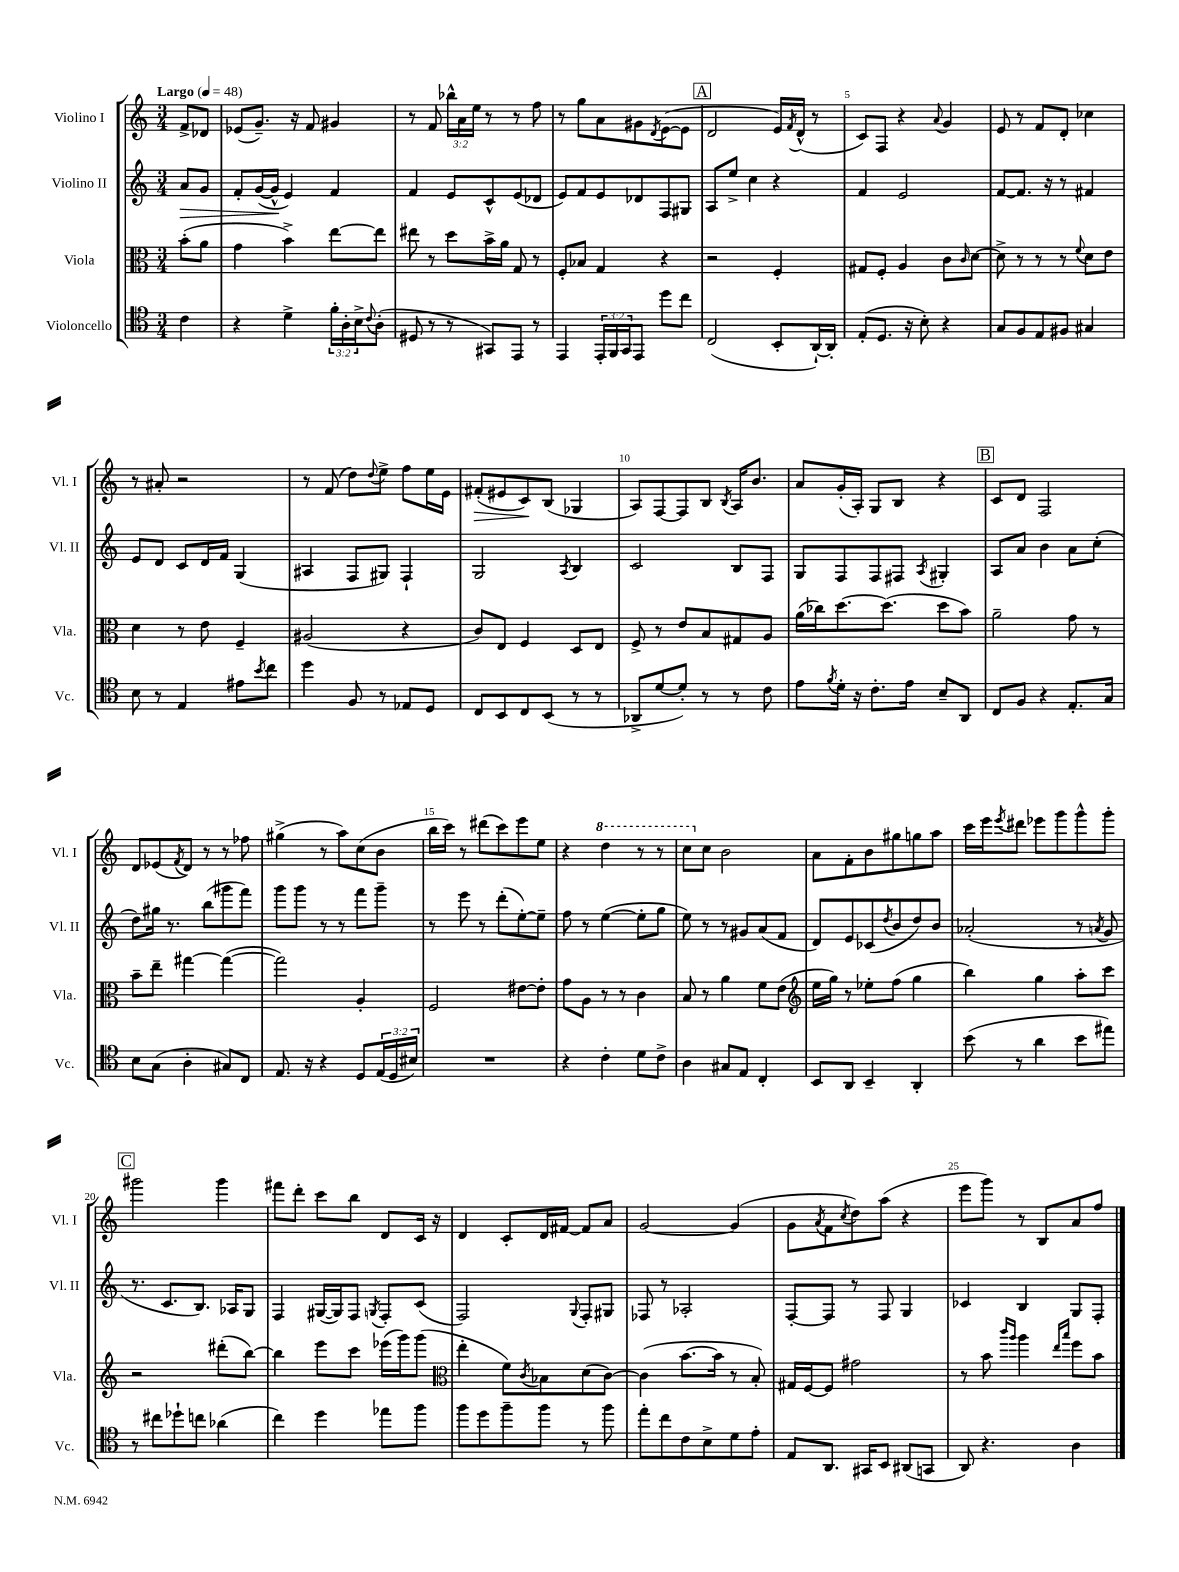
<<
\new StaffGroup <<
\new Staff = "s0" \with { instrumentName = "Violino I" shortInstrumentName = "Vl. I" } {
    \clef treble \key c \major \numericTimeSignature \time 3/4 \override Staff.TupletNumber.text = #tuplet-number::calc-fraction-text \partial 4 \tempo "Largo" 4 = 48
    f'8-> des'8 |
    ees'8( g'8.--) r16 f'8 gis'4 |
    r8 f'8 \tuplet 3/2 { bes''16-^ a'16 e''16 } r8 r8 f''8 |
    r8 g''8 a'8 gis'8 \acciaccatura { d'8 } e'8~( e'8 |
    \mark \markup { \box "A" } d'2 e'16) \acciaccatura { f'8 } d'16-^( r8 |
    c'8) f8 r4 \appoggiatura { a'8 } g'4 |
    e'8 r8 f'8 d'8-. ces''4 |
    r8 ais'8-. r2 |
    r8 f'8( d''8) \appoggiatura { d''8 } e''8-> f''8 e''16 e'16 |
    fis'8-.\>( eis'8 c'8\!) b8( ges4 |
    a8) f8~ f8 b8 \acciaccatura { b8 } a16 b'8. |
    a'8 g'16-.( a16-.) g8 b8 r4 |
    \mark \markup { \box "B" } c'8 d'8 f2 |
    d'8 ees'8( \acciaccatura { f'8 } d'8) r8 r8 fes''8 |
    gis''4->( r8 a''8) c''8( b'8 |
    b''16 c'''16) r8 dis'''8( c'''8) e'''8 e''8 |
    r4 \ottava #1 d'''4 r8 r8 |
    c'''8 \ottava #0 c''8 b'2 |
    a'8 f'8-. b'8 gis''8 g''8 a''8 |
    c'''16 e'''16 \acciaccatura { e'''8 } dis'''8 ees'''8 g'''8 g'''8-^ g'''8-. |
    \mark \markup { \box "C" } gis'''2 gis'''4 |
    fis'''8 d'''8-. c'''8 b''8 d'8 c'16 r16 |
    d'4 c'8-. d'16 fis'16~ fis'8 a'8 |
    g'2~ g'4( |
    g'8 \acciaccatura { a'8 } f'8 \acciaccatura { c''8 } d''8) a''8( r4 |
    e'''8 g'''8) r8 b8 a'8 f''8 \bar "|." |
}
\new Staff = "s1" \with { instrumentName = "Violino II" shortInstrumentName = "Vl. II" } {
    \clef treble \key c \major \numericTimeSignature \time 3/4 \partial 4
    a'8\> g'8 |
    f'8-. g'16~( g'16-^\! e'4) f'4 |
    f'4 e'8 c'8-^ e'8( des'8 |
    e'8) f'8 e'8 des'8 f8 gis8 |
    \mark \markup { \box "A" } a8 e''8-> c''4 r4 |
    f'4 e'2 |
    f'8~ f'8. r16 r8 fis'4 |
    e'8 d'8 c'8 d'16 f'16 g4( |
    ais4 f8 gis8) f4-! |
    g2 \acciaccatura { a8 } b4 |
    c'2 b8 f8 |
    g8 f8 f8 fis8 \acciaccatura { a8 } gis4-. |
    \mark \markup { \box "B" } a8 a'8 b'4 a'8 c''8-.( |
    d''8) gis''16 r8. b''8( gis'''8 f'''8) |
    g'''8 g'''8 r8 r8 f'''8 g'''8-- |
    r8 e'''8 r8 d'''8-.( e''8~-.) e''8-- |
    f''8 r8 e''4~( e''8-. g''8 |
    e''8) r8 r8 gis'8 a'8( f'8 |
    d'8) e'8 ces'8( \acciaccatura { d''8 } b'8 d''8) b'8 |
    aes'2-.( r8 \acciaccatura { a'8 } g'8 |
    \mark \markup { \box "C" } r8. c'8. b8.) aes16 g8 |
    f4 gis16~( gis16) f8 \acciaccatura { g8 } f8-. c'8( |
    f2) \appoggiatura { g8 } f8-. gis8 |
    fes8 r8 aes2-. |
    f8~-. f8 r8 f8 g4 |
    ces'4 b4 g8 f8-. \bar "|." |
}
\new Staff = "s2" \with { instrumentName = "Viola" shortInstrumentName = "Vla." } {
    \clef alto \key c \major \numericTimeSignature \time 3/4 \partial 4
    b'8-.( a'8 |
    g'4 b'4->) e''8~ e''8 |
    eis''8 r8 d''8 b'16-> a'16 g8 r8 |
    f8-. bes8 g4 r4 |
    \mark \markup { \box "A" } r2 f4-. |
    gis8 f8-. a4 c'8 \grace { c'16 } d'8~ |
    d'8-> r8 r8 r8 \appoggiatura { f'8 } d'8 e'8 |
    d'4 r8 e'8 f4-- |
    ais2( r4 |
    c'8) e8 f4 d8 e8 |
    f8-> r8 e'8 b8 gis8 a8 |
    a'16( ces''16) d''8.~ d''8.( d''8 b'8) |
    \mark \markup { \box "B" } a'2-- g'8 r8 |
    b'8-- e''8-- gis''4~ gis''4~( |
    gis''2) a4-. |
    f2 eis'8~ eis'8-. |
    g'8 a8 r8 r8 c'4 |
    b8 r8 a'4 f'8 e'8( |
    \clef treble e''16 g''16) r8 ees''8-. f''8( g''4 |
    b''4) g''4 a''8-. c'''8 |
    \mark \markup { \box "C" } r2 dis'''8-.( b''8~) |
    b''4 e'''8 c'''8 ees'''16( g'''16) g'''8( |
    \clef alto e''4-. f'8) \acciaccatura { c'8 } bes8 d'8( c'8~) |
    c'4( b'8.~ b'16 r8 b8-.) |
    gis16 f16~ f8 gis'2 |
    r8 b'8 \grace { c'''16 a''16 } a''4 \grace { e''16 b''16 } f''8 b'8 \bar "|." |
}
\new Staff = "s3" \with { instrumentName = "Violoncello" shortInstrumentName = "Vc." } {
    \clef tenor \key c \major \numericTimeSignature \time 3/4 \override Staff.TupletNumber.text = #tuplet-number::calc-fraction-text \partial 4
    c'4 |
    r4 d'4-> \tuplet 3/2 { f'16-. a16-. b16-> } \appoggiatura { c'8 } a8-.( |
    dis8 r8 r8 gis,8) e,8 r8 |
    e,4 \tuplet 3/2 { e,16-. f,16 g,16 } e,8 d''8 c''8 |
    \mark \markup { \box "A" } c2( b,8-. a,16~-!) a,16-. |
    e8-.( d8. r16 b8-.) r4 |
    g8 f8 e8 fis8 gis4 |
    b8 r8 e4 eis'8 \acciaccatura { b'8 } c''8 |
    d''4 f8 r8 ees8 d8 |
    c8 b,8 c8 b,8( r8 r8 |
    aes,8-> d'8~ d'8-.) r8 r8 c'8 |
    e'8 \acciaccatura { f'8 } d'16-. r16 c'8.-. e'16 b8-- a,8 |
    \mark \markup { \box "B" } c8 f8 r4 e8.-. g16 |
    b8 g8( a4-. gis8) c8 |
    e8. r16 r4 d8 \tuplet 3/2 { e16( d16 bis16) } |
    R2. |
    r4 c'4-. d'8 c'8-> |
    a4 gis8 e8 c4-. |
    b,8 a,8 b,4-- a,4-. |
    b'8( r8 a'4 b'8 eis''8) |
    \mark \markup { \box "C" } r8 cis''8 des''8-! c''8 aes'4( |
    c''4) d''4 ees''8 f''8 |
    f''8 d''8 f''8-- f''8 r8 f''8 |
    e''8-. c''8 c'8 b8-> d'8 e'8-. |
    e8 a,8. gis,16 b,8 ais,8( g,8 |
    a,8) r4. a4 \bar "|." |
}
>>
>>
\layout { \context { \Score \override BarNumber.break-visibility = ##(#f #t #t) barNumberVisibility = #(every-nth-bar-number-visible 5) } }
